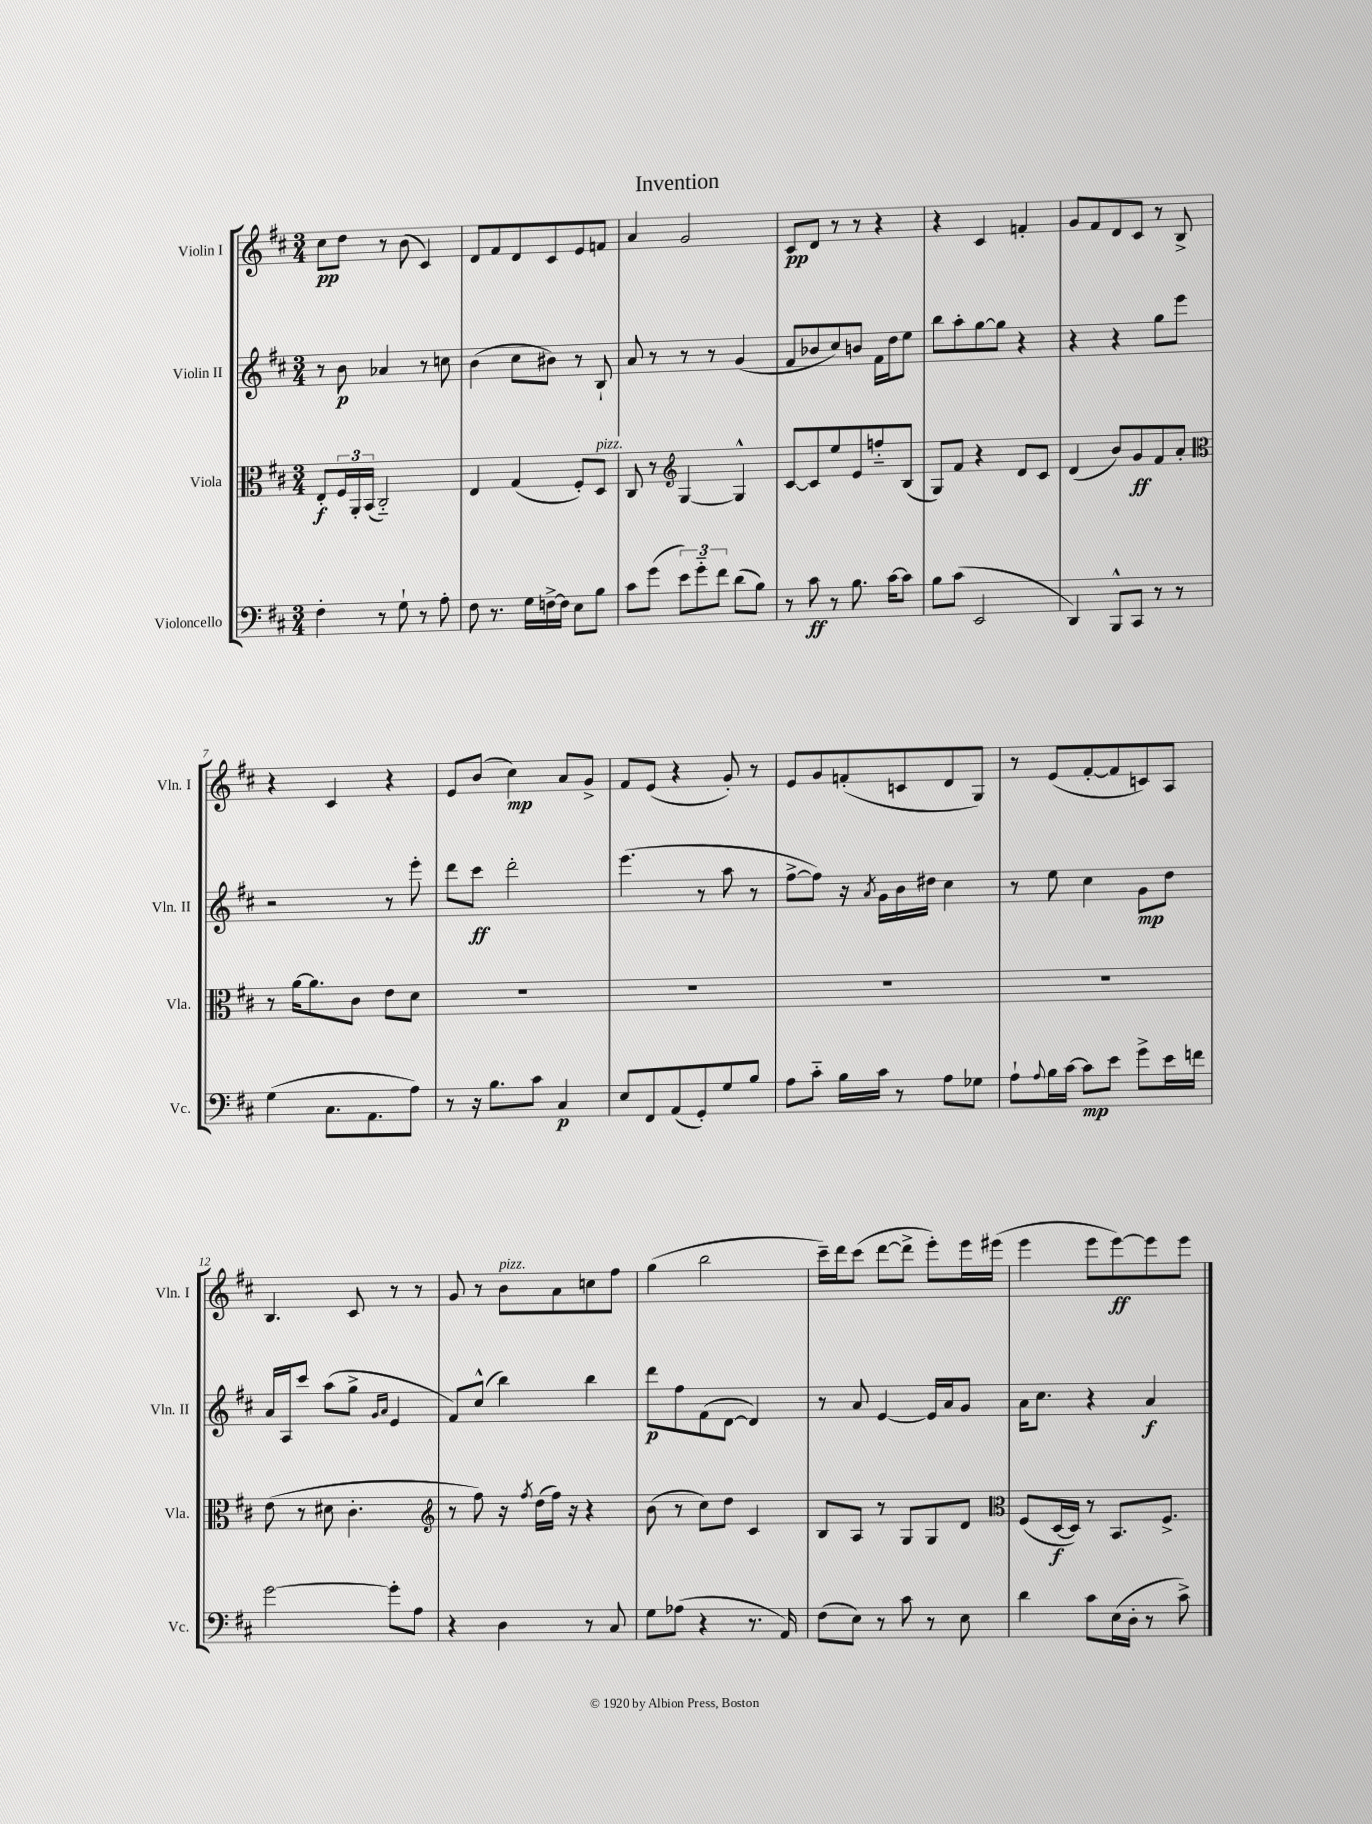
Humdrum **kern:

**kern	**dynam	**kern	**dynam	**kern	**dynam	**kern	**dynam
*part4	*part4	*part3	*part3	*part2	*part2	*part1	*part1
*staff4	*staff4	*staff3	*staff3	*staff2	*staff2	*staff1	*staff1
*I"Violoncello	*	*I"Viola	*	*I"Violin II	*	*I"Violin I	*
*I'Vc.	*	*I'Vla.	*	*I'Vln. II	*	*I'Vln. I	*
*clefF4	*	*clefC3	*	*clefG2	*	*clefG2	*
*k[f#c#]	*	*k[f#c#]	*	*k[f#c#]	*	*k[f#c#]	*
*M3/4	*	*M3/4	*	*M3/4	*	*M3/4	*
=1	=1	=1	=1	=1	=1	=1	=1
4F#'\	.	8E'/L	f	8r	.	8cc#\L	pp
.	.	24F#/L	.	8b\	p	8dd\J	.
.	.	24AA'/	.	.	.	.	.
.	.	(24BB/JJ	.	.	.	.	.
8r	.	2C#/)	.	4a-X/	.	8r	.
8G`\	.	.	.	.	.	(8b\	.
8r	.	.	.	8r	.	4c#/)	.
8A'\	.	.	.	8ccn\	.	.	.
=2	=2	=2	=2	=2	=2	=2	=2
8F#\	.	4E/	.	(4b\	.	8d/L	.
8.r	.	.	.	.	.	8f#/	.
.	.	(4G/	.	8cc#\L	.	8d/	.
16G\LL	.	.	.	.	.	.	.
[16Fn^\	.	.	.	8b#X\J)	.	8c#/	.
16F\JJ]	.	.	.	.	.	.	.
8E\L	.	8F#'/L)	.	8r	.	8e/	.
!	!	!LO:TX:a:i:t=pizz.	!	!	!	!	!
8B\J	.	8D/J	.	8B`/	.	8fn/J	.
=3	=3	=3	=3	=3	=3	=3	=3
8c#\L	.	8C#/	.	8a/	.	4a/	.
(8g\J	.	8r	.	8r	.	.	.
*	*	*clefG2	*	*	*	*	*
12e\L)	.	[4G/	.	8r	.	2g/	.
12g\	.	.	.	.	.	.	.
.	.	.	.	8r	.	.	.
12f#\J	.	.	.	.	.	.	.
(8d\L	.	4G^^/]	.	(4g/	.	.	.
8B\J)	.	.	.	.	.	.	.
=4	=4	=4	=4	=4	=4	=4	=4
8r	.	[8c#/L	.	8f#/L	.	8c#/L	pp
8c#\	ff	8c#/]	.	8b-X/	.	8d/J	.
8r	.	8ee/	.	8cc#/)	.	8r	.
8.B\	.	8e/	.	8bn/J	.	8r	.
.	.	8ffn/	.	16f#\LL	.	4r	.
[16c#\KL	.	.	.	16dd\J	.	.	.
8c#\J]	.	(8B/J	.	8ee\J	.	.	.
=5	=5	=5	=5	=5	=5	=5	=5
8B\L	.	8G/L)	.	8bb\L	.	4r	.
(8c#\J	.	8f#/J	.	8aa'\	.	.	.
2EE/	.	4r	.	[8gg\	.	4c#/	.
.	.	.	.	8gg\J]	.	.	.
.	.	8d/L	.	4r	.	4fn'/	.
.	.	8c#/J	.	.	.	.	.
=6	=6	=6	=6	=6	=6	=6	=6
4DD/)	.	(4d/	.	4r	.	8g/L	.
.	.	.	.	.	.	8f#/	.
8BBB^^/L	.	8b/L)	.	4r	.	8d/	.
8CC#/J	.	8g/	ff	.	.	8c#/J	.
8r	.	8f#/	.	8gg\L	.	8r	.
8r	.	8a'/J	.	8eee\J	.	8B^/	.
!!LO:LB:g=z
=7	=7	=7	=7	=7	=7	=7	=7
*	*	*clefC3	*	*	*	*	*
(4G\	.	8r	.	2r	.	4r	.
.	.	[16a\KL	.	.	.	.	.
.	.	8.a\]	.	.	.	.	.
8.C#\L	.	.	.	.	.	4c#/	.
.	.	8c#\J	.	.	.	.	.
8.AA\	.	.	.	.	.	.	.
.	.	8e\L	.	8r	.	4r	.
8A\J)	.	8d\J	.	8eee'\	.	.	.
=8	=8	=8	=8	=8	=8	=8	=8
8r	.	2.r	.	8ddd\L	.	8e/L	.
16r	.	.	.	8ccc#\J	ff	(8b/J	.
8.B\L	.	.	.	.	.	.	.
.	.	.	.	2ddd'\	.	4cc#\)	mp
8c#\J	.	.	.	.	.	.	.
4C#/	p	.	.	.	.	8a/L	.
.	.	.	.	.	.	8g^/J	.
=9	=9	=9	=9	=9	=9	=9	=9
8E/L	.	2.r	.	(4.eee\	.	8f#/L	.
8FF#/	.	.	.	.	.	(8e/J	.
(8AA/	.	.	.	.	.	4r	.
8GG'/)	.	.	.	8r	.	.	.
8G/	.	.	.	8aa\	.	8g'/)	.
8B/J	.	.	.	8r	.	8r	.
=10	=10	=10	=10	=10	=10	=10	=10
8A\L	.	2.r	.	[8ff#^\L	.	8e/L	.
8c#\J	.	.	.	8ff#\J])	.	8g/	.
16B\LL	.	.	.	16r	.	(8fn'/	.
.	.	.	.	8qa/	.	.	.
16c#\JJ	.	.	.	16g\LL	.	.	.
8r	.	.	.	16b\	.	8cn/	.
.	.	.	.	16dd#X\JJ	.	.	.
8A\L	.	.	.	4cc#\	.	8d/	.
8G-X\J	.	.	.	.	.	8G/J)	.
=11	=11	=11	=11	=11	=11	=11	=11
8A`\L	.	2.r	.	8r	.	8r	.
8qqA/	.	.	.	.	.	.	.
16B\L	.	.	.	8ee\	.	(8e/L	.
[16c#\JJ	.	.	.	.	.	.	.
8c#\L]	mp	.	.	4cc#\	.	[8f#'/	.
8e\J	.	.	.	.	.	8f#/]	.
8g^\L	.	.	.	8g\L	mp	8cn/)	.
16e\L	.	.	.	8dd\J	.	8A/J	.
16fn\JJ	.	.	.	.	.	.	.
!!LO:LB:g=z
=12	=12	=12	=12	=12	=12	=12	=12
[2g\	.	(8e\	.	16a/LL	.	4.B/	.
.	.	.	.	16A/J	.	.	.
.	.	8r	.	8ccc#/J	.	.	.
.	.	8d#X\	.	(8aa\L	.	.	.
.	.	4.c#'\	.	8gg^\J	.	8c#/	.
.	.	.	.	16qqg/LL	.	.	.
.	.	.	.	16qqa/JJ	.	.	.
8g'\L]	.	.	.	4e/	.	8r	.
8A\J	.	.	.	.	.	8r	.
=13	=13	=13	=13	=13	=13	=13	=13
*	*	*clefG2	*	*	*	*	*
4r	.	8r	.	8f#/L)	.	8g/	.
.	.	8ff#\)	.	(8cc#^^/J	.	8r	.
!	!	!	!	!	!	!LO:TX:a:i:t=pizz.	!
4D\	.	16r	.	4bb\)	.	8b\L	.
.	.	8qff#/	.	.	.	.	.
.	.	(16dd\LL	.	.	.	.	.
.	.	16ff#\JJ)	.	.	.	8a\	.
.	.	16r	.	.	.	.	.
8r	.	4r	.	4bb\	.	8ccn\	.
8C#/	.	.	.	.	.	8ff#\J	.
=14	=14	=14	=14	=14	=14	=14	=14
8G\L	.	(8b\	.	8ddd\L	p	(4gg\	.
(8A-X\J	.	8r	.	8ff#\	.	.	.
4r	.	8cc#\L)	.	(8f#\	.	2bb\	.
.	.	8dd\J	.	[8d\J	.	.	.
8.r	.	4c#/	.	4d/])	.	.	.
16AA/)	.	.	.	.	.	.	.
=15	=15	=15	=15	=15	=15	=15	=15
(8F#\L	.	8B/L	.	8r	.	16ccc#~\LL)	.
.	.	.	.	.	.	16ddd\J	.
8E\J)	.	8A/J	.	8a/	.	(8ccc#\J	.
8r	.	8r	.	[4e/	.	[8ddd\L	.
8c#\	.	8G/L	.	.	.	8ddd^\J]	.
8r	.	8G/	.	16e/LL]	.	8eee'\L)	.
.	.	.	.	16a/J	.	.	.
8E\	.	8d/J	.	8g/J	.	16eee\L	.
.	.	.	.	.	.	(16eee#X\JJ	.
=16	=16	=16	=16	=16	=16	=16	=16
*	*	*clefC3	*	*	*	*	*
4d\	.	(8F#/L	.	16a\KL	.	4eee\	.
.	.	.	.	8.cc#\J	.	.	.
.	.	[16D/L	f	.	.	.	.
.	.	16D/JJ])	.	.	.	.	.
8c#\L	.	8r	.	4r	.	8eee\L	.
(16E\L	.	8.BB/L	.	.	.	[8eee\)	ff
16D'\JJ	.	.	.	.	.	.	.
8r	.	.	.	4a/	f	8eee\]	.
.	.	8.F#^/J	.	.	.	.	.
8c#^\)	.	.	.	.	.	8eee\J	.
==	==	==	==	==	==	==	==
*-	*-	*-	*-	*-	*-	*-	*-
